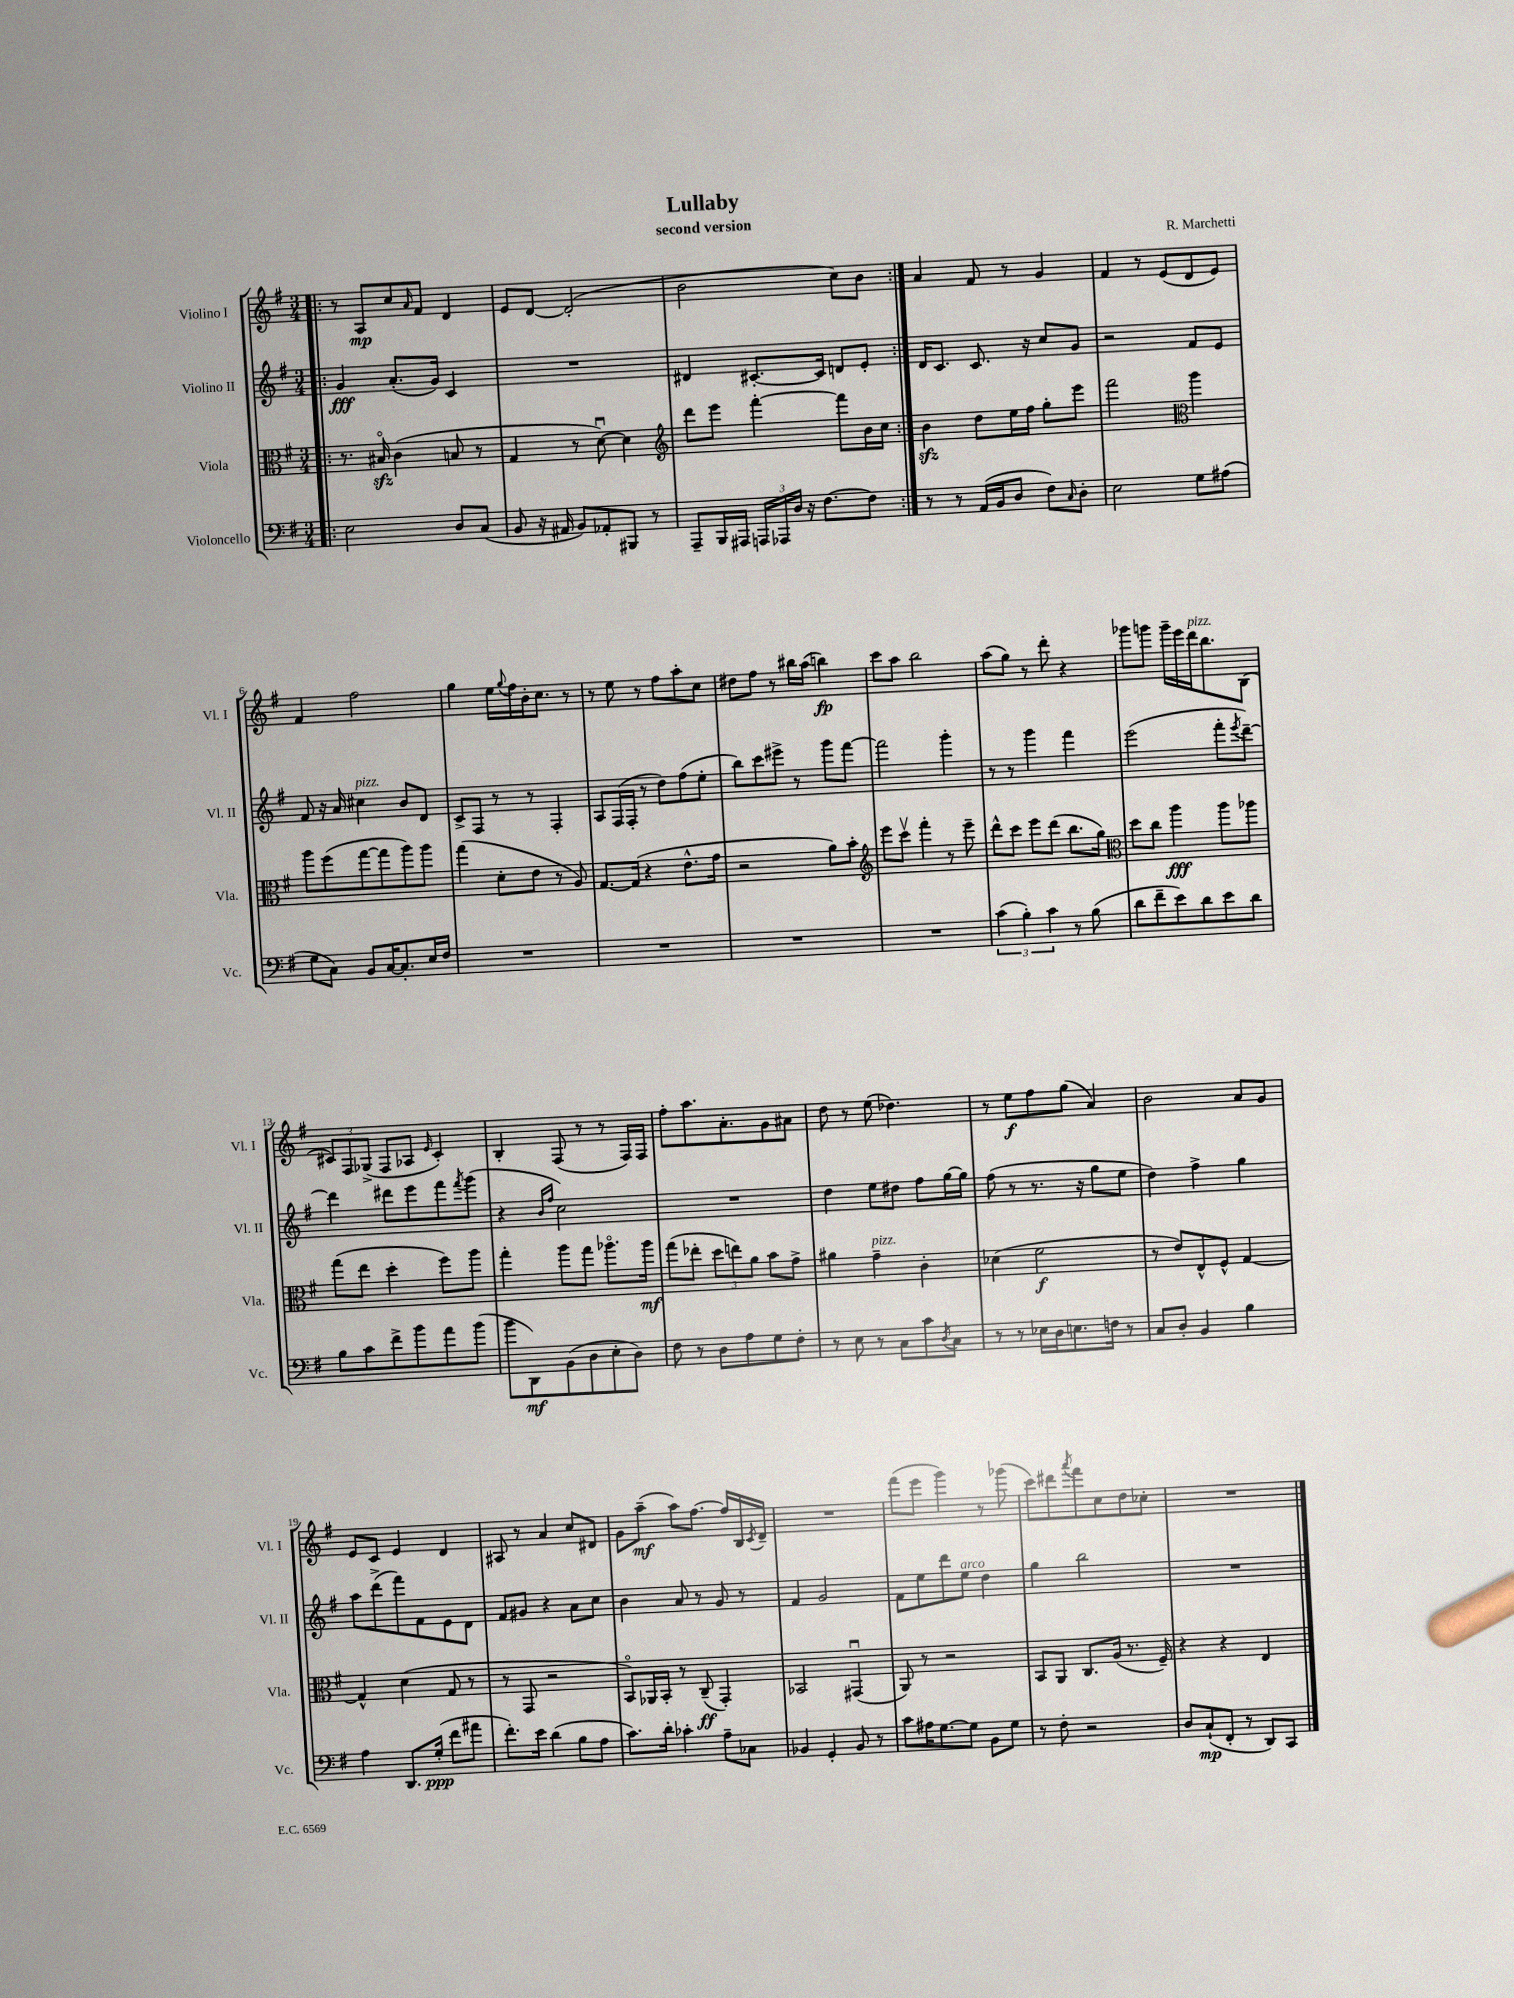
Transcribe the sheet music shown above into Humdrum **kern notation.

**kern	**kern	**kern	**kern
*staff4	*staff3	*staff2	*staff1
*clefF4	*clefC3	*clefG2	*clefG2
*k[f#]	*k[f#]	*k[f#]	*k[f#]
*M3/4	*M3/4	*M3/4	*M3/4
=!|:	=!|:	=!|:	=!|:
2E\	8.r	4g/	8r
.	.	.	8A/L
.	16B#o/	.	.
.	(4c\	(8.a'/L	8cc/
.	.	.	16qqa/
.	.	.	8f#/J
.	.	16g/Jk)	.
8D/L	8B/	4c/	4d/
(8C/J	8r	.	.
=	=	=	=
8BB/	4G/	2.r	8e/L
16r	.	.	[8d/J
16AA#/	.	.	.
8BB/L)	8r	.	(2d'/]
8AA-'/	[8du\)	.	.
8BBB#/J	4d\]	.	.
8r	.	.	.
=	=	=	=
*	*clefG2	*	*
8AAA~/L	8ddd\L	4d#/	2b\
16BBB/L	8eee\J	.	.
16AAA#/JJ	.	.	.
24AAA/LL	[4fff#'\	[8.c#'/L	.
24AAA-/	.	.	.
24D/JJ	.	.	.
16r	.	.	.
[8.F#\L	.	16c#/]Jk	.
.	8fff#\]L	8d/L	8cc\L)
8F#\]J	16b\L	8e'/J	8b\J
.	16cc\JJ	.	.
=:|!	=:|!	=:|!	=:|!
8r	4b\	16d/LK	4a/
.	.	8.c/J	.
8r	.	.	.
(16AA/LL	8dd\L	8.c/	8f#/
16BB/J	.	.	.
8D/J	16ee\L	.	8r
.	16ff#\JJ	16r	.
8F#\L)	8gg'\L	8cc/L	4g/
16qqC/	.	.	.
8D'\J	8eee\J	8g/J	.
=	=	=	=
2E\	2fff#\	2r	4f#/
.	.	.	8r
.	.	.	(8e/L
*	*clefC3	*	*
8G\L	4aa\	8f#/L	8d/
(8A#\J	.	8e/J	8e/J)
=	=	=	=
8G\L	8aa\L	8f#/	4f#/
8C\J)	(8ff#\	16r	.
.	.	16a/	.
8BB/L	[8gg\	4cc#\	2ff#\
[16C/K	8gg\]	.	.
8.C'/]	.	.	.
.	8aa\)	8b/L	.
16E/L	8aa\J	8d/J	.
16F#/JJ	.	.	.
=	=	=	=
2.r	(4gg\	8c^/L	4gg\
.	.	8F#/J	.
.	8d'\L	8r	16ee\LL
.	.	.	8qqgg/
.	.	.	16ff#\
.	8e\J	8r	16b'\J
.	.	.	8.cc\J
.	8r	4F#'/	.
.	8A/)	.	8r
=	=	=	=
2.r	[8.G/L	8A/L	8r
.	.	(16F#/L	8ee\
.	(16G/]Jk	16F#'/JJ	.
.	4r	8r	8r
.	.	8dd\L)	8ff#\L
.	8.e^^\L	(8ff#\	8aa'\
.	.	8ee'\J	8cc\J
.	16g\Jk	.	.
=	=	=	=
2.r	2r	8bb\L)	8dd#\L
.	.	8ccc\	8ff#\J
.	.	8eee#^\J	8r
.	.	8r	16bb#\LL
.	.	.	(16aa\JJ
.	8a\L)	8ggg\L	4bb\)
.	8b'\J	[8fff#\J	.
=	=	=	=
*	*clefG2	*	*
2.r	8eee\L	2fff#\]	8ccc\L
.	8cccv\J	.	8aa\J
.	4fff#'\	.	2bb\
.	8r	4ggg'\	.
.	8eee~\	.	.
=	=	=	=
(6c\	8ddd^^\L	8r	(8aa\L
.	8ccc\J	8r	8gg\J)
6B'\)	.	.	.
.	8eee\L	4ggg\	8r
6c\	.	.	.
.	(8ddd\J	.	8ddd'\
8r	8.bb\L	4fff#\	4r
(8B\	.	.	.
.	16gg\Jk)	.	.
=	=	=	=
*	*clefC3	*	*
8d\L	8dd\L	(2eee\	8ggg-\L
8f#~\	8cc\J	.	8ggg\J
8e\)	4aa\	.	16ggg~\LL
.	.	.	16eee\
8d\	.	.	16ddd\J
.	.	.	8.bb\
8e\	8aa\L	8fff#'\L	.
.	.	8qeee/	.
8d\J	8aa-\J	[8ddd~\J)	(8B\J
=	=	=	=
8B\L	(8gg\L	4ddd\]	12c#/L)
.	.	.	12F#/
8c\	8ee\J	.	.
.	.	.	(12G-^/J
8f#^\	4dd'\	8ddd#\L	8F#/L
8b\	.	8eee\	8A-/J
.	.	.	16qqe/
8a\	8ff#\L)	8fff#\	4c#'/)
.	.	8qfff#/	.
(8b\J	8aa\J	(8ggg\J	.
=	=	=	=
8b\L	4gg'\	4r	4B'/
8DD\)	.	.	.
.	.	16qqb/LL	.
.	.	16qqff#/JJ	.
(8BB\	8aa\L	2cc\)	(8F#/
8D\	8gg\J	.	8r
8E'\	8.aa-o\L	.	8r
8D\J)	.	.	16F#/LL)
.	16aa-\Jk	.	16F#/JJ
=	=	=	=
8F#\	(8gg\L	2.r	8ff#'\L
8r	8ee-'\J	.	8.aa\
8D\L	12dd\L	.	.
.	.	.	8.a'\
.	12ee\)	.	.
8A\	.	.	.
.	12a\J	.	.
8G\	8b\L	.	8g\
8F#'\J	8g^\J	.	8a#\J
=	=	=	=
8r	4a#\	4dd\	8dd\
8E\	.	.	8r
8r	4g~\	8ee\L	(8ee\
8C\L	.	8dd#\J	4.dd-\)
8c\	4c'\	8ff#\L	.
8qD/	.	.	.
8C\J	.	[16gg\L	.
.	.	16gg\]JJ	.
=	=	=	=
8r	(4d-\	(8ff#\	8r
8r	.	8r	8ee\L
16E-\LL	2f#\	8.r	8ff#\
16D\J	.	.	.
8.E\	.	.	(8gg\J
.	.	16r	.
.	.	8gg\L	4a/)
16F\Jk	.	.	.
8r	.	8ee\J	.
=	=	=	=
8C/L	8r	4dd\)	2b\
8D'/J	8e/L)	.	.
4BB/	8E^^/	4ff#^\	.
.	8F#^^/J	.	.
4B\	[4G/	4gg\	8a/L
.	.	.	8g/J
=	=	=	=
4A\	4G^^/]	8aa\L	8e/L
.	.	(8ddd^\	8c/J
8.DD/L	(4d\	8fff#\)	4e/
.	.	8f#\	.
(16G'/Jk	.	.	.
8f#\L	8G/	8e\	4d/
8a#\J	8r	8d\J	.
=	=	=	=
8.f#'\L)	8r	8f#/L	8A#/
.	8GG/	8g#/J	8r
16e\Jk	.	.	.
(4d\	2r	4r	4a/
8B\L	.	8a\L	8cc/L
8A\J	.	8cc\J	8d#/J
=	=	=	=
8.c\L)	8BBo/L)	4b\	8g\L
.	16AA-/L	.	(8aa~\J
16d'\Jk	16BB'/JJ	.	.
4c-'\	8r	8a/	8aa\L)
.	(8C~/	8r	[8.ff#\J
8A~\L	4GG'/)	8g/	.
.	.	.	16ff#/]LL
8C-\J	.	8r	16B/
.	.	.	8qc/
.	.	.	16d~/JJ
=	=	=	=
4BB-/	2BB-/	4f#/	2.r
4GG'/	.	2g/	.
8BB-/	(4GG#u/	.	.
8r	.	.	.
=	=	=	=
8c\L	8AA/)	8f#\L	(8fff#\L
16A#\K	8r	8ee\	8eee\J
[8.G\	.	.	.
.	2r	8ddd\	4ggg\)
8G\]J	.	8ee\J	.
8BB\L	.	4dd\	8r
8G\J	.	.	(8ggg-\
=	=	=	=
8r	8BB/L	4gg\	8ccc\L)
8F#'\	8AA/J	.	8ddd#\
.	.	.	8qaaa/
2r	8.C/L	2bb\	8fff#\
.	.	.	8cc\
.	(16A/Jk	.	.
.	8.r	.	8dd\
.	.	.	8cc-'\J
.	16F#~/)	.	.
=	=	=	=
8D/L	4r	2.r	2.r
(8C`/	.	.	.
8FF#'/J	4r	.	.
8r	.	.	.
8DD/L)	4E/	.	.
8CC/J	.	.	.
==	==	==	==
*-	*-	*-	*-
